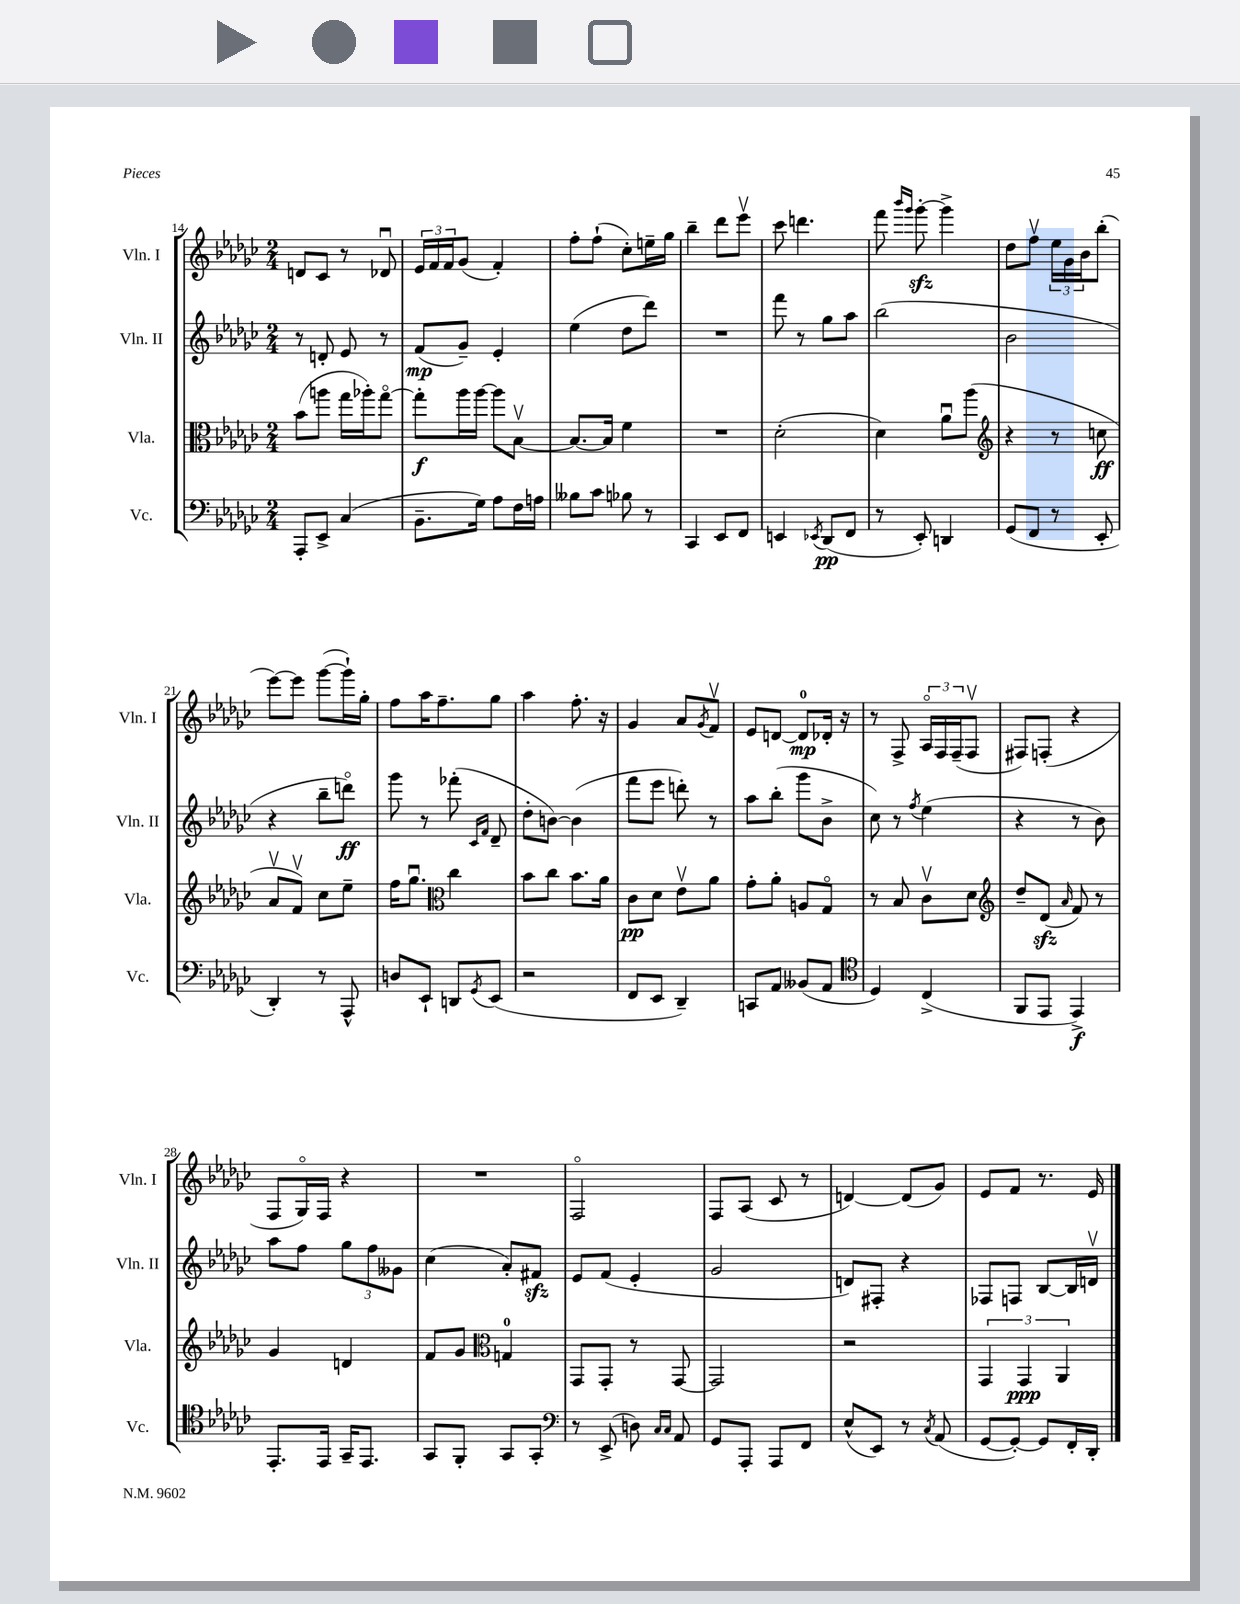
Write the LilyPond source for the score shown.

<<
\new StaffGroup <<
\new Staff = "s0" \with { instrumentName = "Vln. I" shortInstrumentName = "Vln. I" } {
    \clef treble \key ges \major \numericTimeSignature \time 2/4
    d'8 ces'8 r8 des'8\downbow |
    \tuplet 3/2 { ees'16 f'16 f'16 } ges'8( f'4-.) |
    f''8-. f''8-!( ces''8-.) e''16-- ges''16 |
    bes''4-- des'''8 ees'''8\upbow |
    ces'''8 d'''4. |
    f'''8 \grace { bes'''16 ges'''16 } ges'''8~-.\sfz ges'''4-> |
    des''8 f''8\upbow \tuplet 3/2 { ees''16 ges'16 bes'16 } bes''8-.( |
    ees'''8~) ees'''8 ges'''8~( ges'''16-!) ges''16-. |
    f''8 aes''16 f''8.-- ges''8 |
    aes''4 f''8.-. r16 |
    ges'4 aes'8 \acciaccatura { ges'8 } f'8\upbow |
    ees'8 d'8~ d'8-0\mp des'16-. r16 |
    r8 f8-> \tuplet 3/2 { aes16\flageolet f16 f16--( } f8\upbow |
    fis8) f8-.( r4 |
    f8 ges16\flageolet) f16 r4 |
    R2 |
    f2\flageolet |
    f8 aes8( ces'8 r8 |
    d'4~) d'8( ges'8) |
    ees'8 f'8 r8. ees'16 \bar "|." |
}
\new Staff = "s1" \with { instrumentName = "Vln. II" shortInstrumentName = "Vln. II" } {
    \clef treble \key ges \major \numericTimeSignature \time 2/4
    r8 d'8-. ees'8 r8 |
    f'8\mp( ges'8--) ees'4-. |
    ees''4( des''8 des'''8) |
    R2 |
    f'''8 r8 ges''8 aes''8 |
    bes''2( |
    bes'2 |
    r4 bes''8-- d'''8\flageolet\ff) |
    ges'''8 r8 fes'''8-.( \grace { ces'16 f'16 } des'8-- |
    des''8-. b'8~) b'4( |
    f'''8 ees'''8 d'''8-.) r8 |
    aes''8 bes''8-.( ges'''8 bes'8-> |
    ces''8) r8 \acciaccatura { f''8 } ees''4( |
    r4 r8 bes'8) |
    aes''8 f''8 \tuplet 3/2 { ges''8 f''8 geses'8 } |
    ces''4( aes'8-.) fis'8\sfz |
    ees'8 f'8( ees'4-. |
    ges'2 |
    d'8) fis8-. r4 |
    fes8 f8 bes8~ bes16 d'16\upbow \bar "|." |
}
\new Staff = "s2" \with { instrumentName = "Vla." shortInstrumentName = "Vla." } {
    \clef alto \key ges \major \numericTimeSignature \time 2/4
    bes'8( a''8 ges''16 aes''16-.) ges''8~\flageolet |
    ges''8-.\f aes''16 aes''16~ aes''8 bes8~\upbow |
    bes8.~ bes16 f'4 |
    R2 |
    des'2-.( |
    des'4) aes'8\downbow aes''8( |
    \clef treble r4 r8 c''8\ff |
    aes'8\upbow f'8\upbow) ces''8 ees''8-- |
    f''16 ges''8.\downbow \clef alto ces''4 |
    bes'8 ces''8 bes'8. aes'16 |
    ces'8\pp des'8 ees'8\upbow aes'8 |
    ges'8-. aes'8-. a8 ges8\flageolet |
    r8 bes8 ces'8\upbow des'8 |
    \clef treble des''8-- des'8\sfz( \grace { aes'16 } f'8) r8 |
    ges'4 d'4 |
    f'8 ges'8 \clef alto g4-0 |
    ges,8 ges,8-. r8 ges,8~ |
    ges,2 |
    r2 |
    \tuplet 3/2 { ges,4 ges,4\ppp aes,4 } \bar "|." |
}
\new Staff = "s3" \with { instrumentName = "Vc." shortInstrumentName = "Vc." } {
    \clef bass \key ges \major \numericTimeSignature \time 2/4
    aes,,8-. ees,8-> ces4( |
    bes,8.-- ges16) aes8 f16 a16 |
    beses8 ces'8 bes8 r8 |
    ces,4 ees,8 f,8 |
    e,4 \acciaccatura { ees,8 } des,8\pp( f,8 |
    r8 ees,8-.) d,4 |
    ges,8( f,8 r8 ees,8-. |
    des,4-.) r8 aes,,8-^ |
    d8 ees,8-! d,8 \acciaccatura { ges,8 } ees,8( |
    r2 |
    f,8 ees,8 des,4--) |
    c,8 aes,8 beses,8( aes,8 |
    \clef tenor des4) ces4->( |
    f,8 ees,8 ees,4->\f) |
    ees,8.-. ees,16 ges,16-- ees,8. |
    ges,8 f,8-. ges,8 ges,8-. |
    \clef bass r8 ees,8->( d8) \grace { ces16 ces16 } aes,8 |
    ges,8 aes,,8-. aes,,8 f,8 |
    ees8-^( ees,8) r8 \acciaccatura { ces8 } aes,8( |
    ges,8~ ges,8~-.) ges,8 f,16-. des,16-. \bar "|." |
}
>>
>>
\layout { \context { \Score currentBarNumber = #14 } }
